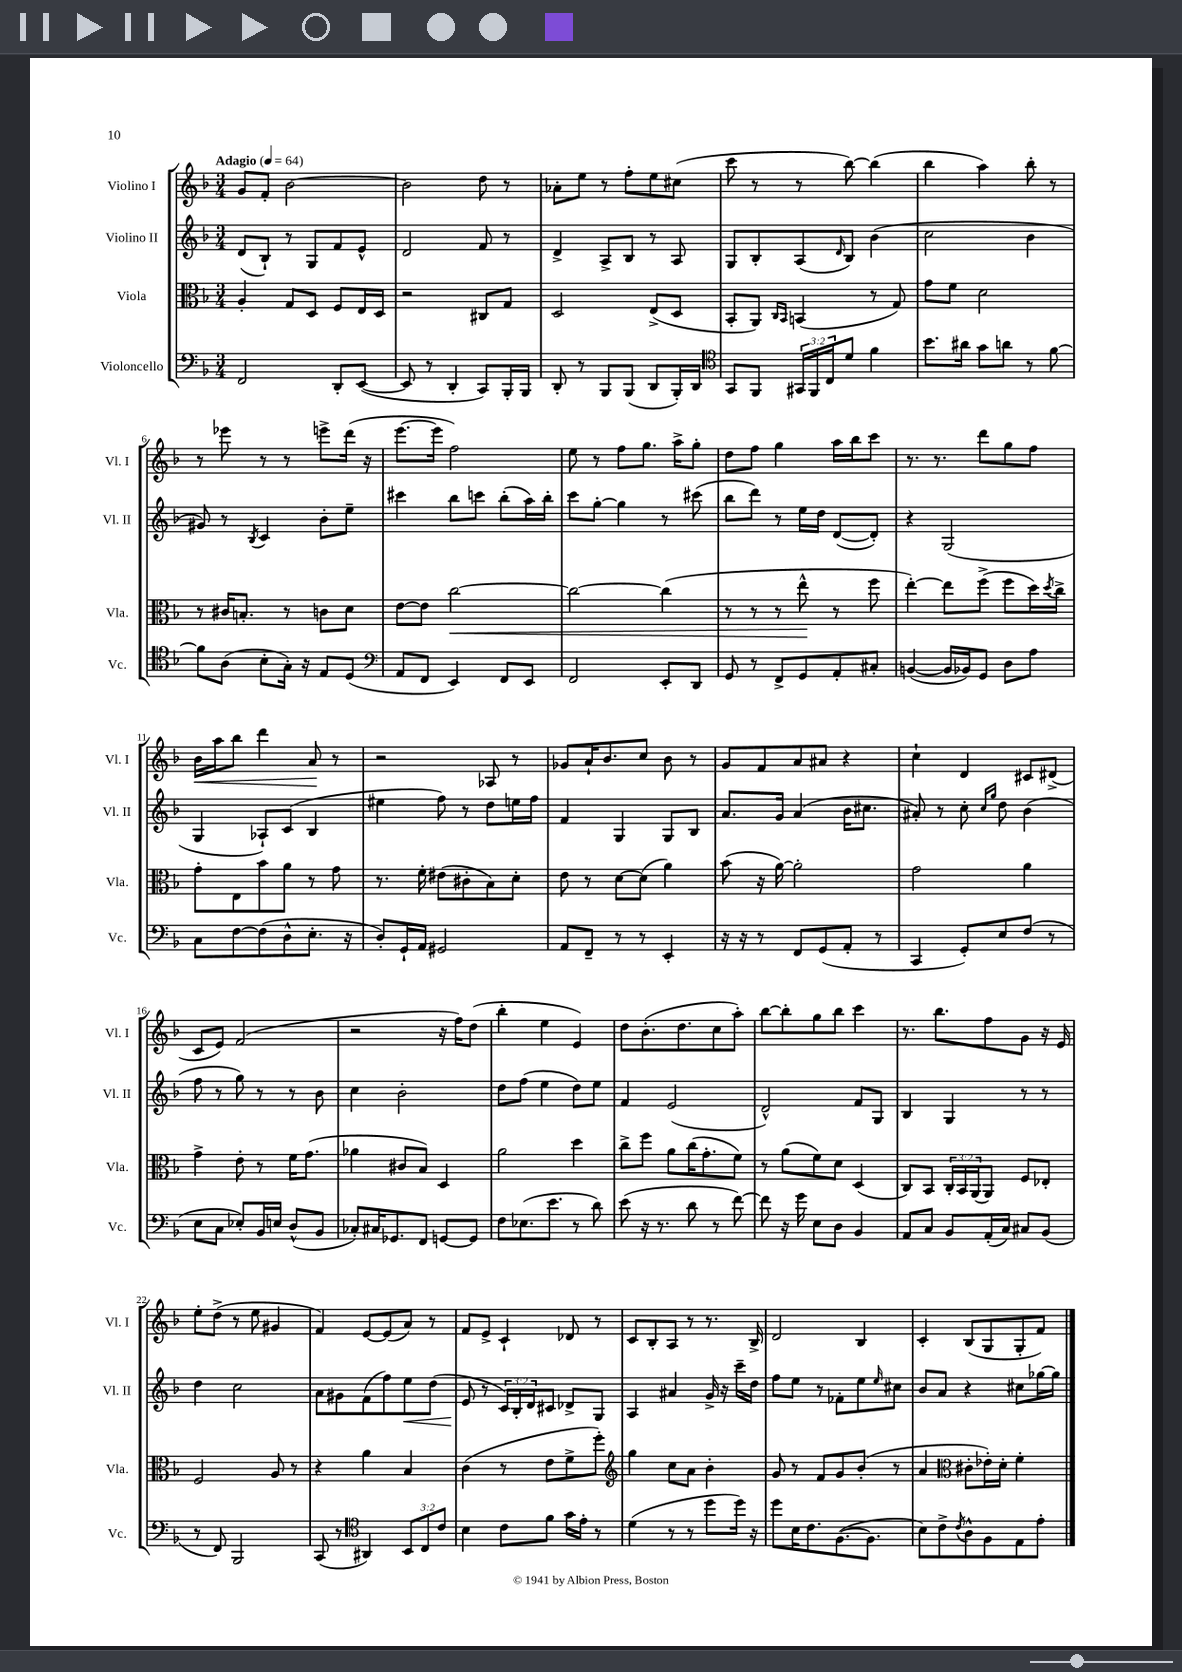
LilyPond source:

<<
\new StaffGroup <<
\new Staff = "s0" \with { instrumentName = "Violino I" shortInstrumentName = "Vl. I" } {
    \clef treble \key f \major \numericTimeSignature \time 3/4 \tempo "Adagio" 4 = 64
    g'8 f'8-. bes'2~ |
    bes'2 d''8 r8 |
    aes'8-. e''8 r8 f''8-. e''8 cis''8( |
    c'''8 r8 r8 bes''8~) bes''4( |
    bes''4 a''4) bes''8-. r8 |
    r8 ees'''8 r8 r8 e'''8-> d'''16( r16 |
    e'''8.~ e'''16 f''2) |
    e''8 r8 f''8 g''8. a''16-> g''8-. |
    d''8 f''8 g''4 a''16 bes''16 c'''8 |
    r8. r8. d'''8 g''8 f''8 |
    bes'16\< a''16 bes''8 d'''4 a'8\! r8 |
    r2 aes8 r8 |
    ges'8 a'16-! bes'8. c''8 bes'8 r8 |
    g'8 f'8 a'8 ais'8 r4 |
    c''4-! d'4 cis'8 dis'8->( |
    c'8 e'8) f'2( |
    r2 r16 f''16) d''8( |
    bes''4-. e''4 e'4) |
    d''8 bes'8.-.( d''8. c''8 a''8-.) |
    bes''8~ bes''8-. g''8 bes''8 c'''4 |
    r8. bes''8. f''8 g'8 r16 e'16 |
    e''8-. d''8->( r8 e''8 gis'4 |
    f'4) e'8~ e'8( a'8) r8 |
    f'8 e'8-> c'4-! des'8 r8 |
    c'8 bes8-. a8 r8 r8. bes16-> |
    d'2 bes4 |
    c'4-. bes8( g8 g8-. f'8) \bar "|." |
}
\new Staff = "s1" \with { instrumentName = "Violino II" shortInstrumentName = "Vl. II" } {
    \clef treble \key f \major \numericTimeSignature \time 3/4 \override Staff.TupletNumber.text = #tuplet-number::calc-fraction-text
    d'8( bes8-!) r8 g8 f'8 e'8-^ |
    d'2 f'8 r8 |
    d'4-> a8-> bes8 r8 a8 |
    g8 bes8-. a8( \grace { d'16 } bes8) bes'4( |
    c''2 bes'4 |
    gis'8) r8 \acciaccatura { bes8 } c'4 bes'8-. e''8-- |
    cis'''4 bes''8 c'''8 bes''8-.( a''16) bes''16-. |
    c'''8 g''8~-. g''4 r8 cis'''8( |
    bes''8 d'''8) r8 e''16 d''16 d'8~( d'8-.) |
    r4 g2( |
    g4 aes8-!) c'8( bes4 |
    eis''4 f''8) r8 d''8 e''16 f''16 |
    f'4 g4 g8 bes8 |
    a'8. g'16 a'4( bes'16 cis''8. |
    ais'8-.) r8 c''8-. \grace { c''16 g''16 } d''8 bes'4( |
    f''8 r8 g''8) r8 r8 bes'8 |
    c''4 bes'2-. |
    d''8 f''8( e''4 d''8) e''8 |
    f'4 e'2( |
    d'2-^) f'8 g8 |
    bes4 g4 r8 r8 |
    d''4 c''2 |
    a'8 gis'8 f'8( f''8) e''8\< d''8( |
    e'8\! r8 \tuplet 3/2 { c'16) bes16-. d'16 } cis'8 des'8-> g8 |
    a4 ais'4 g'16-> r16 c'''16-- d''16 |
    f''8 e''8 r8 fes'8-. e''8 \grace { e''16 } cis''8 |
    bes'8 a'8 r4 cis''8 ges''16~ ges''16 \bar "|." |
}
\new Staff = "s2" \with { instrumentName = "Viola" shortInstrumentName = "Vla." } {
    \clef alto \key f \major \numericTimeSignature \time 3/4 \override Staff.TupletNumber.text = #tuplet-number::calc-fraction-text
    a4-. g8 d8 f8 e16 d16 |
    r2 cis8 g8 |
    d2 e8->( d8 |
    bes,8-. a,8) \grace { c16 bes,16 } b,4( r8 g8) |
    g'8 f'8 d'2 |
    r8 cis'16 b8.-. r8 c'8 d'8 |
    e'8~ e'8 c''2~\< |
    c''2~ c''4( |
    r8 r8 r8 e''8-^\! r8 f''8 |
    e''4~-.) e''8 f''8->( f''8 d''16) \acciaccatura { d''8 } c''16-> |
    g'8-. e8 bes'8 a'8 r8 g'8 |
    r8. f'16-. eis'8( cis'8-. bes8) d'8-. |
    e'8 r8 d'8~ d'8( a'4) |
    bes'8( r16 a'16~) a'2-. |
    g'2 a'4 |
    g'4-> e'8-. r8 f'16 g'8.( |
    aes'4 cis'8 bes8) d4 |
    a'2 d''4 |
    c''8-> f''8 a'8 c''16( g'8.-. f'8) |
    r8 a'8( f'8) d'8 d4( |
    c8) bes,8 \tuplet 3/2 { c16-. bes,16 a,16( } a,8) f8 ees8-. |
    f2 a8 r8 |
    r4 a'4 bes4 |
    c'4( r8 e'8 f'8-> f''8-.) |
    \clef treble g''4 c''8 a'8 bes'4-. |
    g'8 r8 f'8 g'8 bes'8-.( r8 |
    a'4 \clef alto cis'8-. ees'16-.) d'16-. f'4-. \bar "|." |
}
\new Staff = "s3" \with { instrumentName = "Violoncello" shortInstrumentName = "Vc." } {
    \clef bass \key f \major \numericTimeSignature \time 3/4 \override Staff.TupletNumber.text = #tuplet-number::calc-fraction-text
    f,2 d,8-. e,8~( |
    e,8 r8 d,4-. c,8) bes,,16-. bes,,16 |
    d,8-. r8 bes,,8 bes,,8( d,8 bes,,16-.) d,16 |
    \clef tenor g,8 f,8 \tuplet 3/2 { gis,16 f,16 c16 } d'8 f'4 |
    bes'8. ais'16 g'8 a'8 r8 f'8~ |
    f'8 a8( bes8-. g16-.) r16 e8 d8( |
    \clef bass a,8 f,8 e,4) f,8 e,8 |
    f,2 e,8-. d,8 |
    g,8 r8 f,8-> g,8 a,8-. cis8-. |
    b,4~( b,16 bes,16) g,8 d8 a8 |
    c8 f8~ f8( d8-^ e8.-. r16 |
    d8-.) g,16-! a,16 gis,2 |
    a,8 f,8-- r8 r8 e,4-. |
    r16 r16 r8 f,8 g,8( a,8-. r8 |
    c,4 g,8-.) e8 f8( r8 |
    e8 c8 ees8-.) bes,16 e16 d8-^( bes,8 |
    ces8-.) cis16 ges,8. f,8 g,8~ g,8 |
    f8 ees8.( e'8. r8 d'8) |
    e'8( r16 r8. d'8 r8 f'8~) |
    f'8 r16 g'16 e8 d8 bes,4 |
    a,8 c8 bes,8 a,16-.( c16) cis8 bes,8( |
    r8 f,8) bes,,2 |
    c,8( r8 \clef tenor ais,4) \tuplet 3/2 { bes,8 c8 c'8 } |
    bes4 c'8 f'8 g'16 e'16-. r8 |
    d'4( r8 r8 d''8 d''16) r16 |
    d''8 bes16 c'8. f8.~( f8. |
    bes8) c'8-> \acciaccatura { c'8 } a8-^ f8 e8 e'8-. \bar "|." |
}
>>
>>
